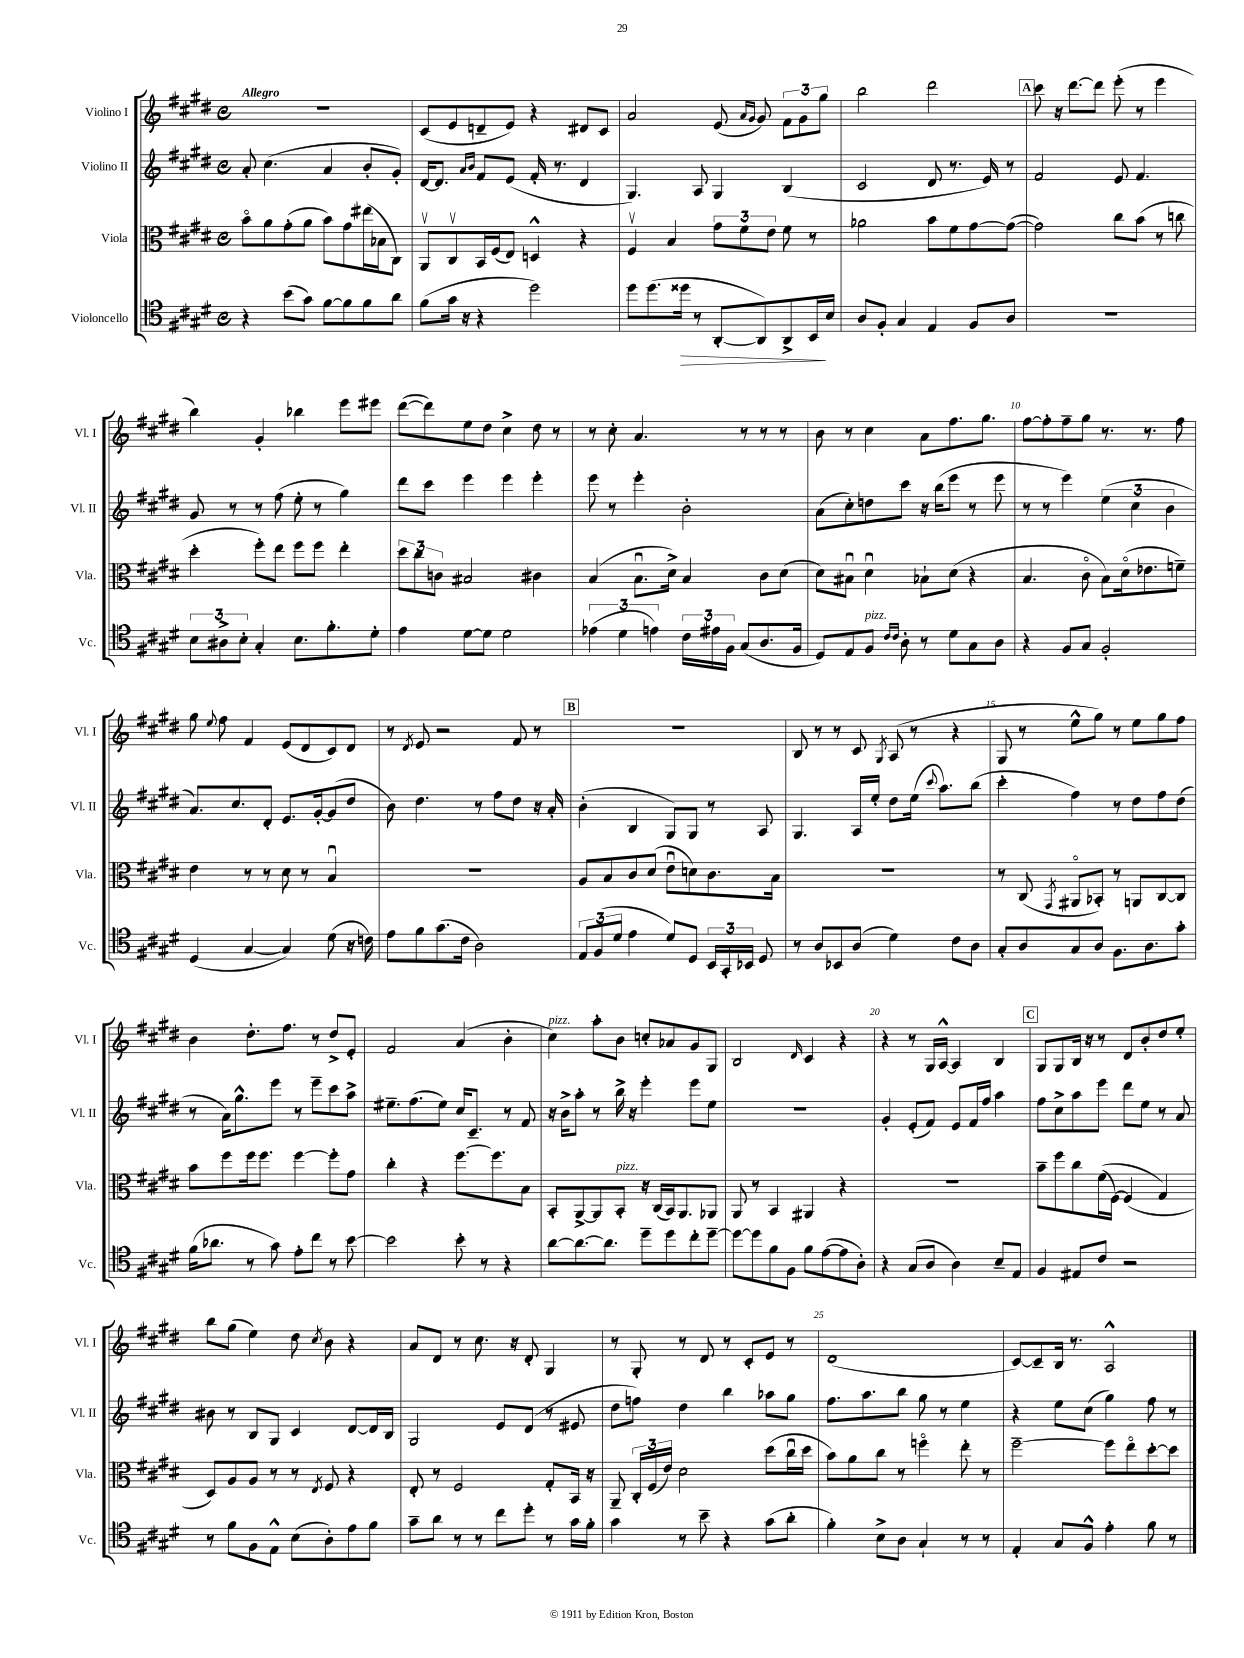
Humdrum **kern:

**kern	**kern	**kern	**kern
*staff4	*staff3	*staff2	*staff1
*clefC4	*clefC3	*clefG2	*clefG2
*k[f#c#g#d#]	*k[f#c#g#d#]	*k[f#c#g#d#]	*k[f#c#g#d#]
*M4/4	*M4/4	*M4/4	*M4/4
*met(c)	*met(c)	*met(c)	*met(c)
4r	8bo	8a'	1r
.	8a	(4.cc#	.
(8b	(8g#'	.	.
8g#)	8a	.	.
[8f#	8b)	4a	.
8f#]	8g#	.	.
8f#	(16ee#	8b'	.
.	16B-	.	.
8a	8C#)	8g#')	.
=	=	=	=
(8f#	8AAv	[16d#	(8c#
.	.	8.d#]	.
16g#	8C#v	.	8e
16r	.	.	.
.	.	16qqa	.
.	.	16qqb	.
4r	16BB	8f#	8d~
.	(16F#	.	.
.	8E)	(8e	8e)
2dd#)	4D^^	16f#'	4r
.	.	8.r	.
.	4r	4d#	8d#
.	.	.	8c#
=	=	=	=
8dd#	4F#v	4.G#)	2a
(8.dd#	.	.	.
.	4B	.	.
16dd##	.	.	.
8r	.	8A	.
[8AA'	12g#	4G#	(8e
.	12f#	.	.
.	.	.	16qqa
.	.	.	16qqg#
8AA])	.	.	8g#)
.	12e	.	.
8AA^	8f#	(4B	12f#
.	.	.	12g#
16BB	8r	.	.
.	.	.	12gg#
16B	.	.	.
=	=	=	=
8A	2a-	2c#	2bb
8F#'	.	.	.
4G#	.	.	.
4E	8b	8d#	2ddd#
.	8f#	8.r	.
8F#	[8g#	.	.
.	.	16e)	.
8A	(8g#_	8r	.
=	=	=	=
1r	2g#])	2f#	8ccc#
.	.	.	16r
.	.	.	[8.ddd#
.	.	.	8ddd#]
.	8cc#	8e	(8eee'
.	(8b	4.f#	8r
.	8r	.	4eee
.	8cc	.	.
=	=	=	=
12B	4dd#'	8g#	4bb)
12A#^	.	.	.
.	.	8r	.
12B'	.	.	.
4G#'	8ff#')	8r	4g#'
.	8ee	(8ff#	.
8.B	8ff#	8ee'	4bb-
.	8ff#	8r	.
8.f#'	.	.	.
.	4ee'	4gg#)	8eee
8d#'	.	.	8eee#
=	=	=	=
4e	12dd#	8ddd#	([8ddd#
.	12cc#	.	.
.	.	8ccc#	8ddd#])
.	12c	.	.
[8d#	2B#	4eee	8ee
8d#]	.	.	8dd#
2d#	.	4eee	4cc#^
.	4c#	4eee'	8dd#
.	.	.	8r
=	=	=	=
(6e-	(4B	8eee	8r
.	.	8r	8cc#'
6d#	.	.	.
.	8.Bu	4eee'	4.a
6e)	.	.	.
.	16d#^)	.	.
24c#	4B	2b'	.
24e#	.	.	.
24F#	.	.	.
(8G#	.	.	8r
8.A	8c#	.	8r
.	(8d#	.	8r
16F#	.	.	.
=	=	=	=
8D#)	8d#)	(8a	8b
8E	8B#u	8cc#')	8r
8F#	4d#u	8dd	4cc#
16qqc#	.	.	.
16qqc#	.	.	.
8A'	.	8ccc#	.
8r	8B-`	16r	8a
.	.	(16bb	.
8d#	(8d#	8eee	8.ff#
8G#	4r	8r	.
.	.	.	8.gg#
8A	.	8eee	.
=	=	=	=
4r	4.B	8r	[8ff#
.	.	8r	8ff#']
8F#	.	4eee)	8ff#~
8G#	8c#o	.	8gg#
2F#'	8B)	(6ee	8.r
.	(16d#o	.	.
.	.	6cc#	.
.	8.e-	.	8.r
.	.	6b	.
.	8f~)	.	8ff#
=	=	=	=
(4D#	4e	8.a)	8gg#
.	.	.	8qqee
.	.	.	8ff#
.	.	8.cc#	.
[4G#	8r	.	4f#
.	8r	8d#'	.
4G#])	8d#	8.e	(8e
.	8r	.	8d#
.	.	[16g#'	.
(8d#	4Bu	(8g#]	8c#)
16r	.	8dd#	8d#
16c)	.	.	.
=	=	=	=
8e	1r	8b)	8r
.	.	.	8qd#
8f#	.	4.dd#	8e
(8.g#	.	.	2r
16c#	.	.	.
2A)	.	8r	.
.	.	8ff#	.
.	.	8dd#	8f#
.	.	16r	8r
.	.	16a'	.
=	=	=	=
12E	8A	(4b'	1r
(12F#	.	.	.
.	8B	.	.
12d#	.	.	.
4e	8c#	4B	.
.	(8d#	.	.
8d#)	8eu	8G#)	.
8D#	8d)	8G#	.
24BB	8.c#	8r	.
24GG#'	.	.	.
24BB-	.	.	.
8D#	.	8A	.
.	16B	.	.
=	=	=	=
8r	1r	4.G#	8B
8A	.	.	8r
8BB-	.	.	8r
(8A	.	16A	8c#
.	.	16ee'	.
.	.	.	8qG#
4d#)	.	8dd#	(8A
.	.	(16ee	8r
.	.	8qqccc#	.
.	.	8.aa)	.
8c#	.	.	4r
8A	.	(8bb	.
=	=	=	=
8G#'	8r	4ccc#'	8G#
8A	(8C#	.	8r
.	8qGG#	.	.
8G#	8AA#o	4ff#)	8ee^^
8A	8BB-')	.	8gg#)
8.F#	8r	8r	8r
.	8AA	8dd#	8ee
8.A	.	.	.
.	[8C#	8ff#	8gg#
8g#'	8C#]	(8dd#	8ff#
=	=	=	=
(16f#	8b	8r	4b
8.a-	.	.	.
.	8ff#	16a)	.
.	.	8.gg#^^	.
8r	16ff#	.	8.dd#'
.	8.ff#	.	.
8g#)	.	8eee	.
.	.	.	8.ff#
8e'	[4ff#	8r	.
8cc#	.	8eee~	8r
8r	8ff#']	8ccc#	8dd#^
[8b	8g#	8aa^	8e'
=	=	=	=
2b]	4cc#'	8.ee#~	2f#
.	.	(8.ff#	.
.	4r	.	.
.	.	8ee#)	.
8b'	[8.ff#	16cc#	(4a
.	.	8.c#~	.
8r	.	.	.
.	8.ff#]	.	.
4r	.	8r	4b'
.	8B	8f#	.
=	=	=	=
[8a	8BB'	16r	4cc#)
.	.	16b^	.
8.a_	[8AA^	8aa'	.
.	8AA]	8r	8aa'
8.a]	.	.	.
.	8BB'	16bb^	8b
.	.	16r	.
8dd#~	16r	4eee'	8cc'
.	(16C#	.	.
8dd#	16BB)	.	8a-
.	8.AA	.	.
8cc#'	.	8eee	8g#
[8dd#~	8AA-	8ee	8G#
=	=	=	=
8dd#_	8AA	1r	2B
8dd#]	8r	.	.
8f#	4BB	.	.
8F#	.	.	.
.	.	.	16qqd#
8f#	4AA#	.	4c#
([8e	.	.	.
8e]	4r	.	4r
8A')	.	.	.
=	=	=	=
4r	1r	4g#'	4r
(8G#	.	(8e'	8r
8A	.	8f#)	16G#
.	.	.	[16A^^
4A)	.	8e	4A]
.	.	16f#	.
.	.	16ff#	.
8B~	.	4aa	4B
8E	.	.	.
=	=	=	=
4F#	8b~	8ff#	8G#
.	8ff#	8cc#^	8G#
8E#	8cc#	8aa	16B
.	.	.	16r
8c#	&((16f#	8eee	8r
.	[16F#)	.	.
2r	(4F#]	8ddd#	8d#
.	.	8ee	8b'
.	4G#&)	8r	8dd#
.	.	8a	8ee'
=	=	=	=
8r	8D#)	8b#	8bb
8f#	8A	8r	(8gg#
8F#	8A	8B	4ee)
8E^^	8r	8G#	.
(8B	8r	4c#	8dd#
.	8qE	.	8qcc#
8A')	8F#	.	8b
8e	4r	[8d#	4r
8f#	.	16d#]	.
.	.	16B	.
=	=	=	=
8g#~	8E'	2G#	8a
8a	8r	.	8d#
8r	2F#	.	8r
8r	.	.	8.cc#
8cc#	.	8e	.
.	.	.	16r
8dd#'	.	(8d#	8d#'
8r	8G#'	8r	4G#
16g#	16BB	8e#	.
16f#'	16r	.	.
=	=	=	=
4g#	8AA~	8dd#	8r
.	24C#'	8ff)	8G#'
.	(24F#	.	.
.	24e)	.	.
8r	2d#	4dd#	8r
8b~	.	.	8d#
4r	.	4bb	8r
.	.	.	8c#'
(8g#	(8dd#	8aa-	8e
8a'	16cc#u	8gg#	8r
.	16dd#	.	.
=	=	=	=
4f#')	8b)	8.ff#	(1d#
.	8a	.	.
.	.	8.aa	.
8B^	8cc#	.	.
8A	8r	8bb	.
4G#`	4ffo	8gg#	.
.	.	8r	.
8r	8ee'	4ee	.
8r	8r	.	.
=	=	=	=
4E'	[2ff#~	4r	[8c#)
.	.	.	8c#~]
8G#	.	8ee	16B
.	.	.	8.r
8F#^^	.	(8cc#	.
4e'	8ff#]	4gg#)	2A^^
.	8eeo	.	.
8f#	[8dd#'	8ff#	.
8r	8dd#]	8r	.
==	==	==	==
*-	*-	*-	*-
